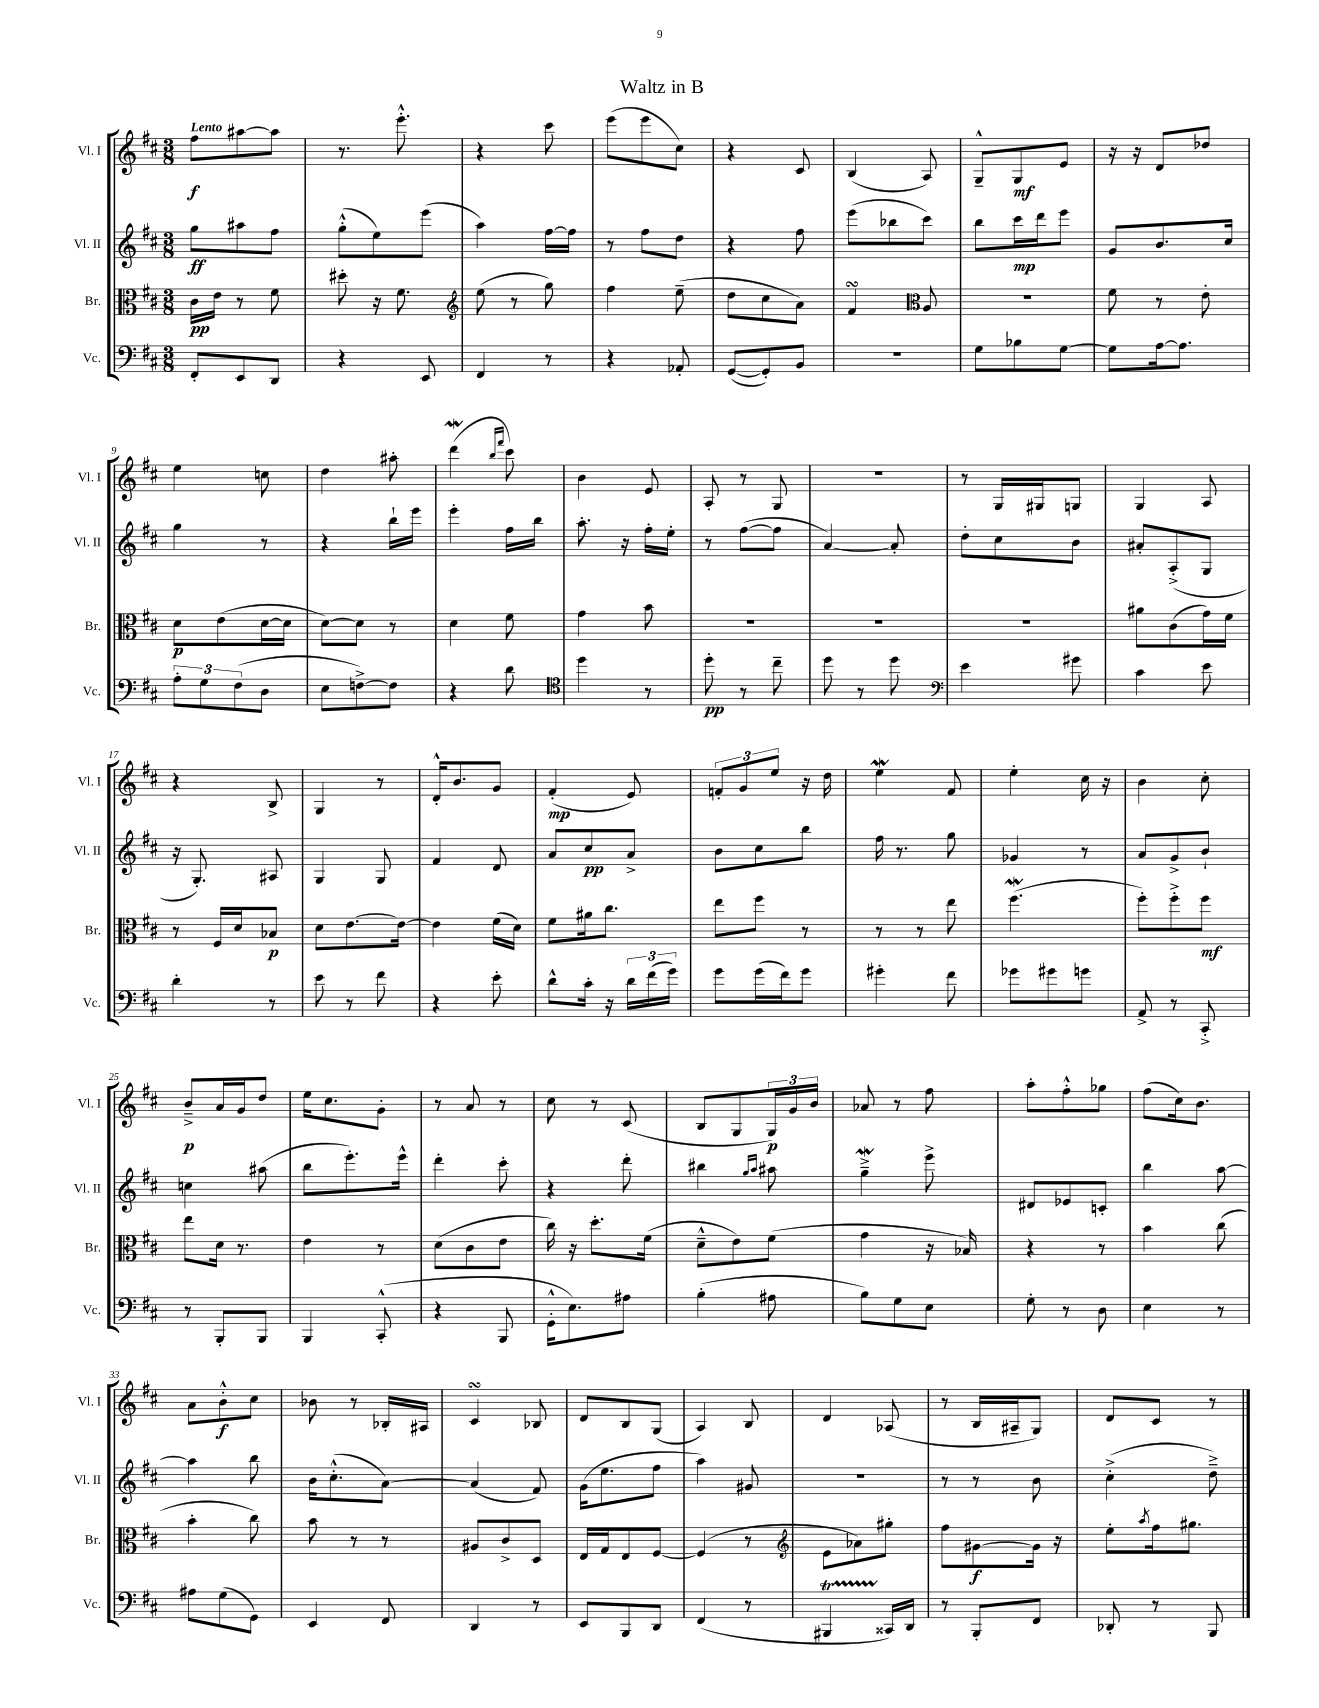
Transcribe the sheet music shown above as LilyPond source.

\header { title = "Waltz in B" }
<<
\new StaffGroup <<
\new Staff = "s0" \with { instrumentName = "Vl. I" shortInstrumentName = "Vl. I" } {
    \clef treble \key d \major \numericTimeSignature \time 3/8 \tempo "Lento"
    fis''8\f ais''8~ ais''8 |
    r8. e'''8.-.-^ |
    r4 cis'''8 |
    e'''8( e'''8 cis''8) |
    r4 cis'8 |
    b4( a8) |
    g8---^ g8\mf e'8 |
    r16 r16 d'8 des''8 |
    e''4 c''8 |
    d''4 ais''8-. |
    d'''4\mordent( \grace { b''16 fis'''16 } cis'''8) |
    b'4 e'8 |
    a8-. r8 g8 |
    R4. |
    r8 g16 gis16 g8 |
    g4 a8 |
    r4 b8-> |
    g4 r8 |
    d'16-.-^ b'8. g'8 |
    fis'4-.\mp( e'8) |
    \tuplet 3/2 { f'8-. g'8 e''8 } r16 d''16 |
    e''4\mordent fis'8 |
    e''4-. cis''16 r16 |
    b'4 cis''8-. |
    b'8--->\p a'16 g'16 d''8 |
    e''16 cis''8. g'8-. |
    r8 a'8 r8 |
    cis''8 r8 cis'8( |
    b8 g8 \tuplet 3/2 { g16\p) g'16 b'16 } |
    aes'8 r8 fis''8 |
    a''8-. fis''8-.-^ ges''8 |
    fis''8( cis''16) b'8. |
    a'8 b'8-.-^\f cis''8 |
    bes'8 r8 bes16-. ais16 |
    cis'4\turn bes8 |
    d'8 b8 g8( |
    a4) b8 |
    d'4 aes8( |
    r8 b16 ais16-- g8) |
    d'8 cis'8 r8 \bar "|." |
}
\new Staff = "s1" \with { instrumentName = "Vl. II" shortInstrumentName = "Vl. II" } {
    \clef treble \key d \major \numericTimeSignature \time 3/8
    g''8\ff ais''8 fis''8 |
    g''8-.-^( e''8) e'''8( |
    a''4) fis''16~ fis''16 |
    r8 fis''8 d''8 |
    r4 fis''8 |
    e'''8( bes''8 cis'''8) |
    b''8 cis'''16\mp d'''16 e'''8 |
    g'8 b'8. cis''16 |
    g''4 r8 |
    r4 b''16-! e'''16 |
    e'''4-. fis''16 b''16 |
    a''8.-. r16 fis''16-. e''16-. |
    r8 fis''8~( fis''8 |
    a'4~) a'8-. |
    d''8-. cis''8 b'8 |
    ais'8-. a8-.->( g8 |
    r16 g8.-.) ais8 |
    g4 g8 |
    fis'4 d'8 |
    a'8 cis''8\pp a'8-> |
    b'8 cis''8 b''8 |
    fis''16 r8. g''8 |
    ges'4 r8 |
    a'8 g'8-> b'8-! |
    c''4 ais''8( |
    b''8 e'''8.-.) e'''16-^ |
    d'''4-. cis'''8-. |
    r4 d'''8-. |
    bis''4 \grace { g''16 a''16 } ais''8 |
    g''4--->\mordent e'''8-> |
    dis'8 ees'8 c'8-. |
    b''4 a''8~ |
    a''4 b''8 |
    b'16 cis''8.-.-^( a'8~) |
    a'4( fis'8) |
    g'16( e''8. fis''8 |
    a''4) gis'8 |
    R4. |
    r8 r8 b'8 |
    cis''4-.->( d''8--->) \bar "|." |
}
\new Staff = "s2" \with { instrumentName = "Br." shortInstrumentName = "Br." } {
    \clef alto \key d \major \numericTimeSignature \time 3/8
    cis'16\pp e'16 r8 fis'8 |
    dis''8-. r16 fis'8. |
    \clef treble e''8( r8 g''8) |
    fis''4 e''8--( |
    d''8 cis''8 a'8) |
    fis'4\turn \clef alto a8 |
    R4. |
    fis'8 r8 e'8-. |
    d'8\p e'8( d'16~ d'16 |
    d'8~) d'8 r8 |
    d'4 fis'8 |
    g'4 b'8 |
    R4. |
    R4. |
    R4. |
    ais'8 cis'8( g'16) fis'16 |
    r8 fis16 d'16 bes8\p |
    d'8 e'8.~ e'16~ |
    e'4 fis'16( d'16) |
    fis'8 ais'16 cis''8. |
    e''8 fis''8 r8 |
    r8 r8 e''8 |
    fis''4.\mordent( |
    fis''8-.) fis''8-.-> fis''8\mf |
    e''8 d'16 r8. |
    e'4 r8 |
    d'8( cis'8 e'8 |
    cis''16) r16 d''8.-. fis'16( |
    d'8---^ e'8) fis'8( |
    g'4 r16 bes16) |
    r4 r8 |
    b'4 cis''8( |
    b'4-. cis''8) |
    b'8 r8 r8 |
    ais8 cis'8-> d8 |
    e16 g16 e8 fis8~ |
    fis4( r8 |
    \clef treble e'8 aes'8) gis''8-. |
    fis''8 gis'8~\f gis'16 r16 |
    e''8-. \acciaccatura { a''8 } fis''16 gis''8. \bar "|." |
}
\new Staff = "s3" \with { instrumentName = "Vc." shortInstrumentName = "Vc." } {
    \clef bass \key d \major \numericTimeSignature \time 3/8
    fis,8-. e,8 d,8 |
    r4 e,8 |
    fis,4 r8 |
    r4 aes,8-. |
    g,8~( g,8-.) b,8 |
    R4. |
    g8 bes8 g8~ |
    g8 a16~ a8. |
    \tuplet 3/2 { a8-. g8 fis8( } d8 |
    e8 f8~->) f8 |
    r4 d'8 |
    \clef tenor d''4 r8 |
    d''8-.\pp r8 cis''8-- |
    d''8 r8 d''8 |
    \clef bass e'4 gis'8 |
    cis'4 e'8 |
    d'4-. r8 |
    e'8 r8 fis'8 |
    r4 e'8-. |
    d'8-^ cis'16-. r16 \tuplet 3/2 { d'16 fis'16( g'16) } |
    g'8 g'16( fis'16) g'8 |
    gis'4-. fis'8 |
    ges'8 gis'8 g'8 |
    a,8-> r8 cis,8-.-> |
    r8 b,,8-. b,,8 |
    b,,4 cis,8-.-^( |
    r4 b,,8 |
    g,16-.-^ e8.) ais8 |
    b4-.( ais8 |
    b8) g8 e8 |
    g8-. r8 d8 |
    e4 r8 |
    ais8 g8( g,8) |
    e,4 fis,8 |
    d,4 r8 |
    e,8 b,,8 d,8 |
    fis,4( r8 |
    bis,,4\startTrillSpan cisis,16\stopTrillSpan) d,16 |
    r8 b,,8-. fis,8 |
    des,8-. r8 b,,8 \bar "|." |
}
>>
>>
